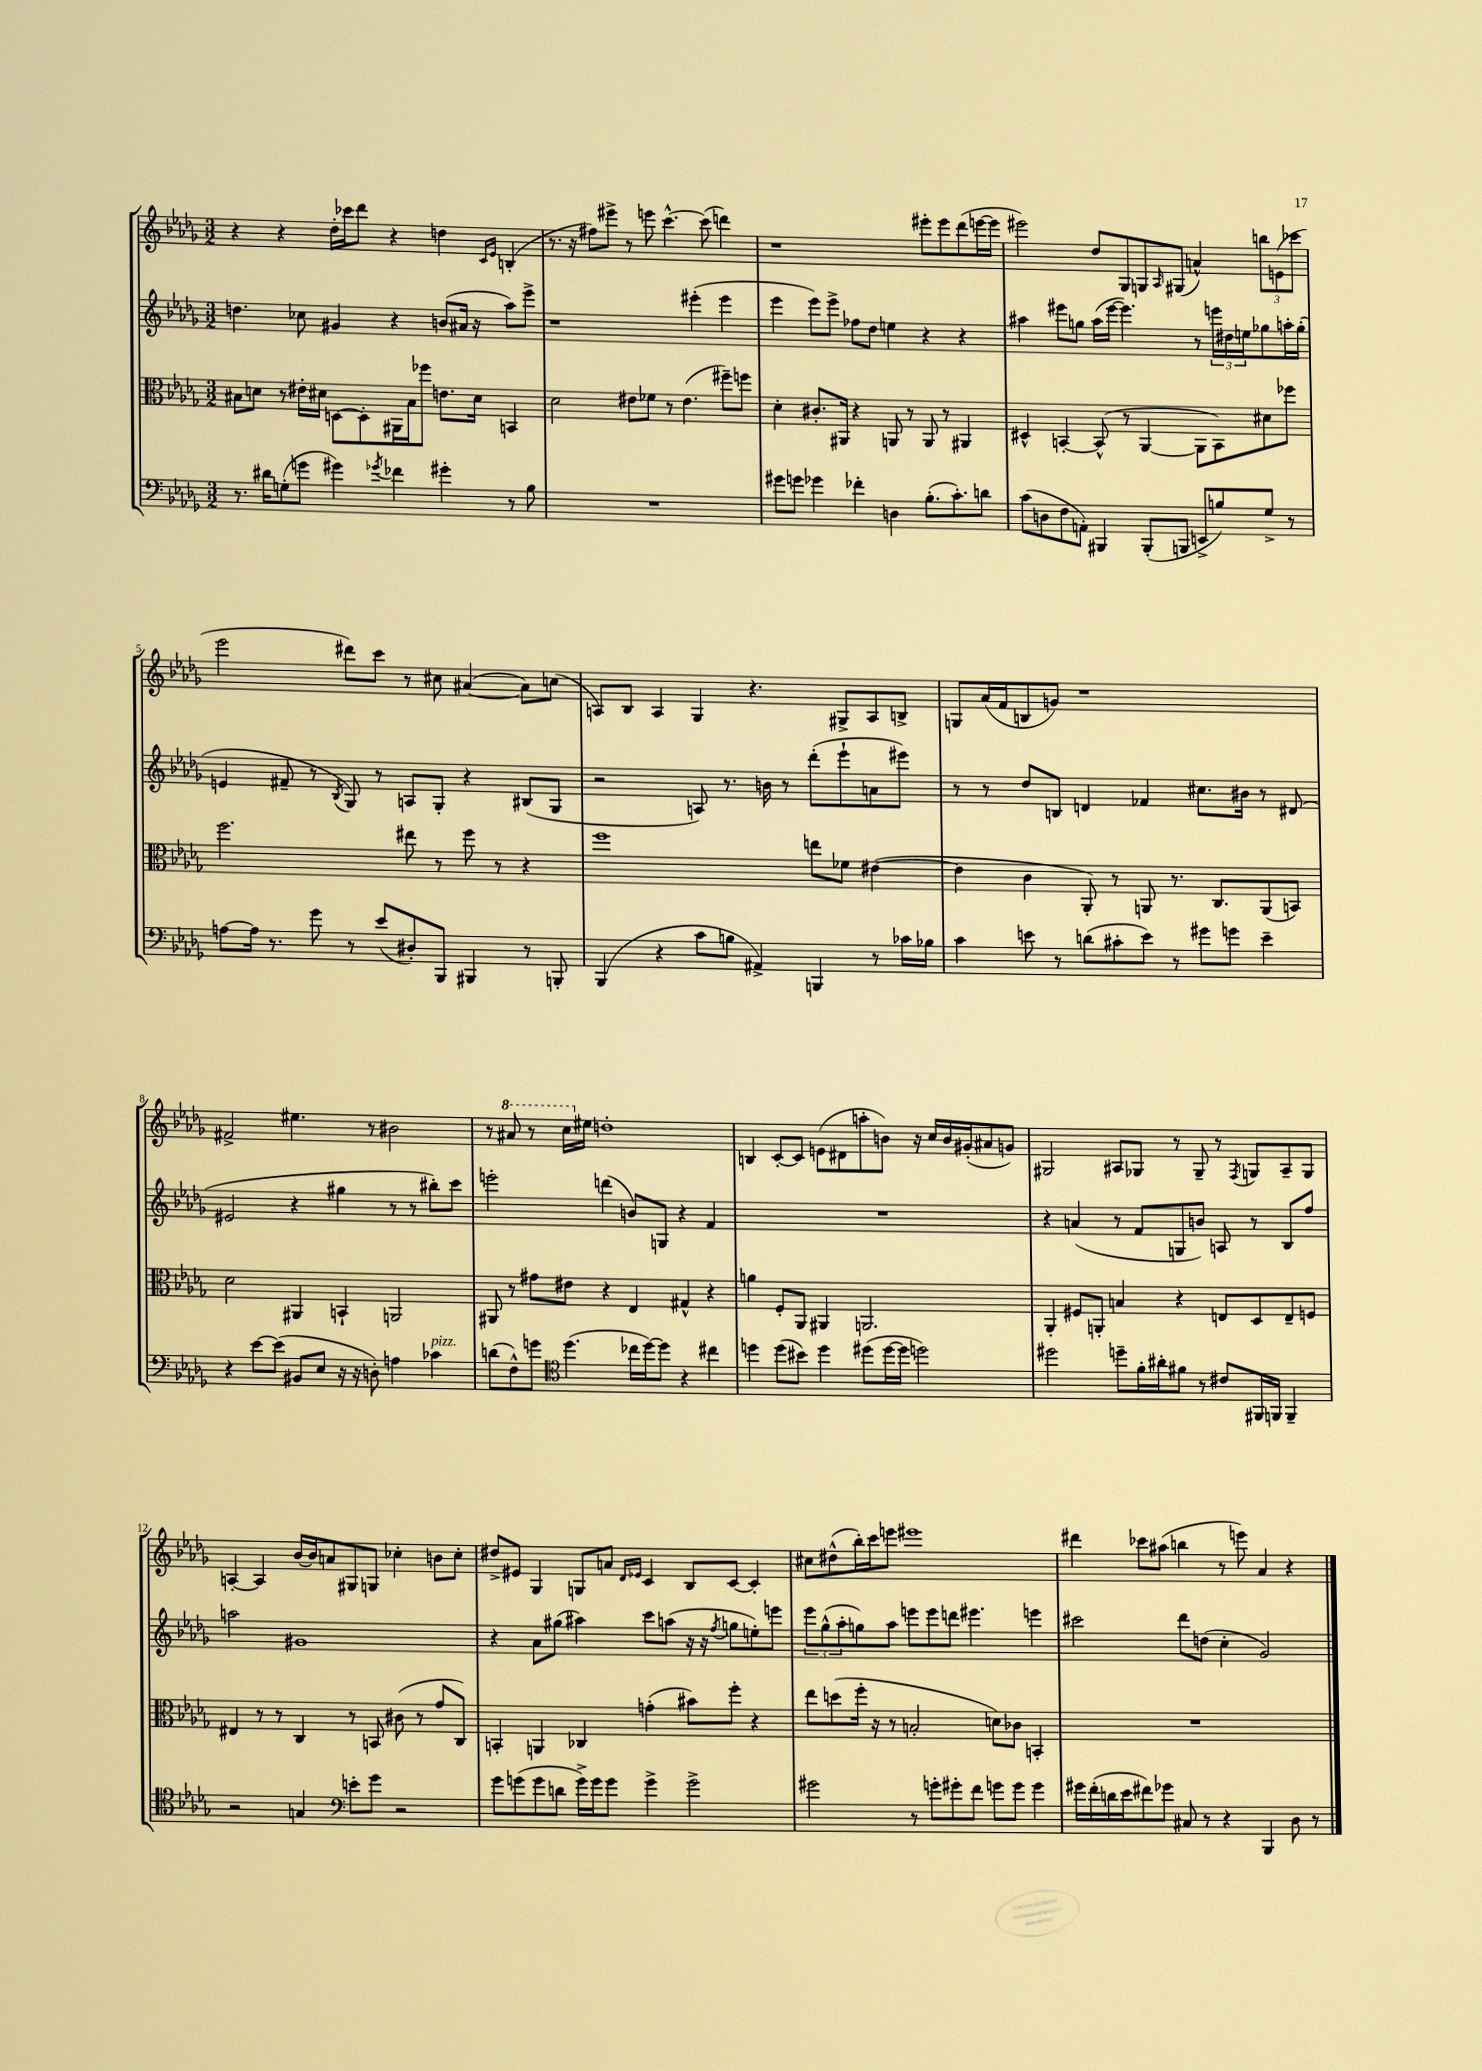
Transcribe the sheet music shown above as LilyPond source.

<<
\new StaffGroup <<
\new Staff = "s0" {
    \clef treble \key des \major \numericTimeSignature \time 3/2
    r4 r4 des''16-. ces'''16 des'''8 r4 d''4 \grace { c'16 ees'16 } b4-.( |
    r8. r16 fis''8) eis'''8-> r8 e'''8 c'''4.~-^ c'''8( d'''4) |
    r1 eis'''8-. eis'''8 des'''8( e'''16~ e'''16 |
    eis'''2) des''8 ges8 g8 \grace { aes16 } gis8( a'4-^) \tuplet 3/2 { b''8 e'8( ces'''8 } |
    ees'''2 dis'''8) c'''8 r8 cis''8 ais'4~( ais'8) c''8( |
    a8) bes8 a4 ges4 r4. gis8-> a8 b8-> |
    g8 aes'16( f'16 b8 g'8) r1 |
    fis'2-> eis''4. r8 bis'2 |
    r8 \ottava #1 ais''8 r8 c'''16 \ottava #0 eis''16 d''1-. |
    b4 c'8~-. c'8 e'8( dis'8 a''8-. b'8) r16 c''16 b'16 gis'16-.( ais'8 g'8) |
    gis2 ais8 ges8 r8 ges8-- r8 \acciaccatura { f8 } g8 ais8-- g8 |
    a4~-. a4 bes'16~ bes'16 a'8 gis8 g8 ces''4-. b'8 ces''8-. |
    dis''8-> eis'8 ges4 g8 a'8 \grace { des'16 ees'16 } c'4 bes8 c'8~ c'4-. |
    cis''8 dis''8-^( bes''16-.) c'''16 e'''8 eis'''1 |
    dis'''4 ces'''8 ais''8( b''4 r8 e'''8) aes'4 r4 \bar "|." |
}
\new Staff = "s1" {
    \clef treble \key des \major \numericTimeSignature \time 3/2
    d''4. ces''8 gis'4 r4 b'8( ais'16 r16 aes''8) ees'''8-> |
    r1 eis'''4-.( eis'''4 |
    ees'''4 ees'''8) ees'''8-> fes''8 des''8 e''4 r4 r4 |
    ais''4 eis'''8 g''8 ais''16( eis'''16~ eis'''4.) r8 \tuplet 3/2 { e'''16 dis''16 e''16 } ges''8 a''16-. ges''16-.( |
    e'4 fis'8-- r8 \acciaccatura { bes8 } ges8) r8 a8 ges8-. r4 bis8( ges8 |
    r2 a8) r8. b'16 r8 des'''8-.( ees'''8-! a'8 eis'''8) |
    r8 r8 des''8 b8 d'4 fes'4 cis''8. bis'16 r8 dis'8( |
    eis'2 r4 gis''4 r8 r8 bis''8-.) c'''8 |
    e'''2-. d'''4( b'8) g8 r4 f'4 |
    R1. |
    r4 a'4( r8 f'8 g8 b'8) a8 r8 bes8 f''8 |
    a''2 gis'1 |
    r4 aes'8 gis''8( ais''4) c'''8 a''8( r16 r16 \acciaccatura { f''8 } g''8 e''8-.) e'''8 |
    \tuplet 3/2 { ees'''8 ges''8-^( aes''8-. } g''8) aes''8 e'''8 e'''8 d'''8 eis'''4. e'''4 |
    cis'''2 des'''8 d''8( c''4-. ges'2) \bar "|." |
}
\new Staff = "s2" {
    \clef alto \key des \major \numericTimeSignature \time 3/2
    bis8 d'8 r8 eis'16-. dis'16 d8~ d8-. ais,16 bis16 fes''8 e'8. dis'16 b,4 |
    des'2 eis'8 fes'8 r8 eis'4.( fis''8--) f''8 |
    des'4-. cis'8.-. ais,16 r4 a,8 r8 a,8 r8 ais,4 |
    dis4-^ b,4~-. b,8-^( r8 aes,4~ aes,8 b,8) dis'8 fes''8 |
    f''2. eis''8 r8 f''8 r8 r4 |
    f''1 e''8 fes'8 eis'4~( |
    eis'4 c'4 aes,8-.) r8 a,8 r8. c8. a,8( b,8) |
    des'2 ais,4 b,4-! a,2 |
    ais,8 r8 gis'8 eis'8 r4 ees4 gis4-^ r4 |
    a'4 f8-. aes,8 ais,4 a,2. |
    aes,4-. fis8 a,8-. b4 r4 e8 des8 e8-- f8 |
    eis4 r8 r8 c4 r8 b,8 cis'8( r8 ges'8 c8) |
    b,4-. a,4 ces4 g'4-.( bis'8) f''8-. r4 |
    ees''8 d''8( f''16-. r16 r8 b2-. d'8) ces'8 b,4-. |
    R1. \bar "|." |
}
\new Staff = "s3" {
    \clef bass \key des \major \numericTimeSignature \time 3/2
    r8. dis'16 g8-.( g'8 gis'4) \acciaccatura { ges'8 } fes'4 gis'4-. r8 bes8 |
    R1. |
    gis'8 g'8 ges'4 fes'4-. d4 bes8.-.( c'8.-.) d'8 |
    c'8( d8 f8 a,8-.) bis,,4 bis,,8-.( b,,8 e,8-> b8) ges8-> r8 |
    a8~ a16 r8. ges'8 r8 ees'8( dis8-.) bes,,8 bis,,4 r8 b,,8-. |
    bes,,4( r4 c'8 b8 ais,4->) b,,4 r8 ces'16 bes16 |
    c'4 e'8 r8 d'8( cis'8-. e'8) r8 gis'8 g'8 e'4-- |
    r4 ees'8~ ees'8( bis,8 ees8 r16 r16 d8-.) a4 ces'4^\markup { \italic "pizz." } |
    d'8( f8-^) g'8 \clef tenor des''4.( ces''16 des''16~) des''8 r4 cis''4 |
    d''4 d''8( bis'8) d''4 dis''8( dis''16~ dis''16 d''2) |
    dis''2 d''8-- f'16-. ais'16-. fis'8 r8 cis'8 fis,16 f,16 f,4-- |
    r2 g4 \clef bass e'8-. ges'8 r2 |
    ges'8 g'8( g'8 d'8 g'16->) g'16 g'8 g'4-> g'2-> |
    gis'2 r8 g'8-. gis'8-. f'8 g'8 g'8 g'4 |
    gis'16 f'16-.( d'16 ees'16 fis'8) ges'8 cis8 r8 r4 bes,,4 des8 r8 \bar "|." |
}
>>
>>
